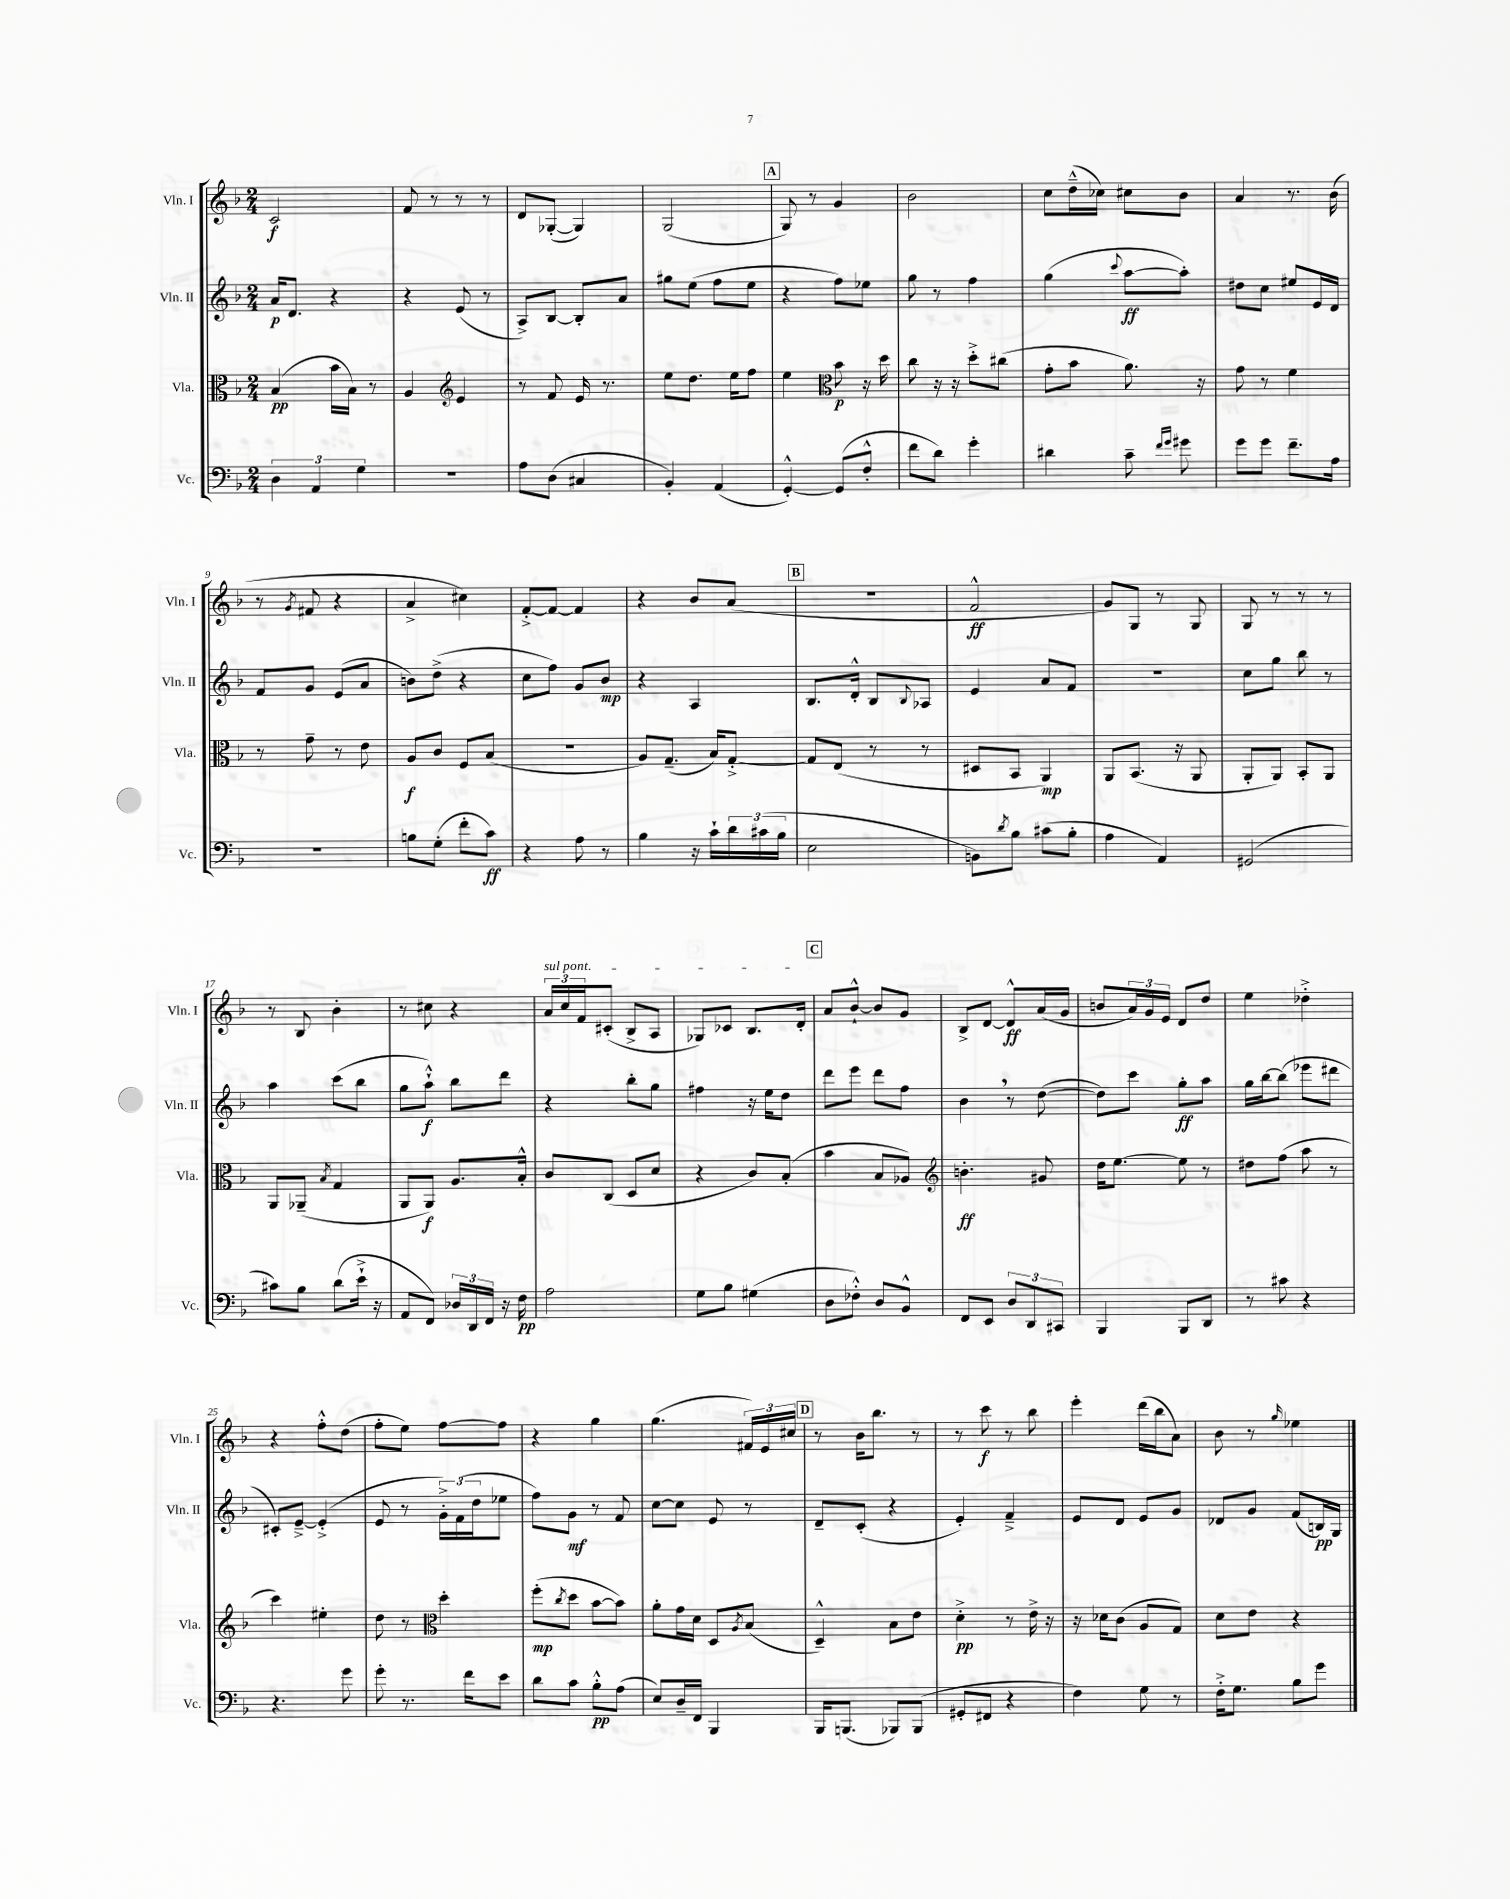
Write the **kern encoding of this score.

**kern	**kern	**kern	**kern
*staff4	*staff3	*staff2	*staff1
*clefF4	*clefC3	*clefG2	*clefG2
*k[b-]	*k[b-]	*k[b-]	*k[b-]
*M2/4	*M2/4	*M2/4	*M2/4
6D\	(4B-/	16a/LK	2c/
.	.	8.d/J	.
6AA/	.	.	.
.	16b-\LL	4r	.
.	16B-\JJ)	.	.
6G\	.	.	.
.	8r	.	.
=	=	=	=
2r	4A/	4r	8f/
.	.	.	8r
*	*clefG2	*	*
.	4e/	(8e/	8r
.	.	8r	8r
=	=	=	=
8A\L	8r	8A^/L)	8d/L
(8D\J	8f/	[8B-/J	([8G-'/J
4C#/	16e/	8B-'/]L	4G-/])
.	8.r	.	.
.	.	8a/J	.
=	=	=	=
4BB-'/)	8ee\L	8gg#\L	(2G/
.	8.dd\J	(8ee\J	.
(4AA/	.	8ff\L	.
.	16ee\LK	.	.
.	8ff\J	8ee\J	.
=	=	=	=
[4GG'^^/)	4ee\	4r	8G/)
.	.	.	8r
*	*clefC3	*	*
(8GG/]L	8b-\	8ff\L)	4g/
8F'^^/J	16r	8ee-\J	.
.	16dd\	.	.
=	=	=	=
8f\L	8cc\	8gg\	2b-\
8d\J)	16r	8r	.
.	16r	.	.
4g'\	8dd'^\L	4ff\	.
.	(8cc#\J	.	.
=	=	=	=
4d#\	8g'\L	(4gg\	8cc\L
.	8b-\J	.	(16dd~^^\L
.	.	.	16cc-\JJ)
.	.	8qqccc/	.
8c~\	8.a\)	[8aa\L	8cc#\L
16qqf/LL	.	.	.
16qqg/JJ	.	.	.
8g#\	.	8aa'\]J)	8b-\J
.	16r	.	.
=	=	=	=
8g\L	8g\	8dd#\L	4a/
8g\J	8r	8cc\J	.
8.f~\L	4f\	8ee#/L	8.r
.	.	16e/L	.
16A\Jk	.	16d/JJ	(16b-\
=	=	=	=
2r	8r	8f/L	8r
.	.	.	8qg/
.	8g~\	8g/J	8f#/
.	8r	(8e/L	4r
.	8e\	8a/J	.
=	=	=	=
8B\L	8A/L	8b\L)	4a^/
(8G'\J	8c/J	(8dd^\J	.
8f'\L	8F/L	4r	4cc#\)
8c\J)	(8B-/J	.	.
=	=	=	=
4r	2r	8cc\L	[8f'^/L
.	.	8ff\J)	8f/_J
8A\	.	8g/L	4f/]
8r	.	8b-/J	.
=	=	=	=
4B-\	8A/L)	4r	4r
.	(8.G~/J	.	.
16r	.	4A/	8b-/L
16c`\LL	16B-/LK)	.	.
24d\	[8G'^/J	.	(8a/J
(24c#\	.	.	.
24B-\JJ	.	.	.
=	=	=	=
2E\	8G/]L	8.B-/L	2r
.	(8E/J	.	.
.	.	16d'^^/Jk	.
.	8r	8B-/L	.
.	.	8qqB-/	.
.	8r	8A-/J	.
=	=	=	=
8BB\L)	8D#/L	4e/	2f^^/
8qd/	.	.	.
8B-\J	8BB-/J	.	.
(8c#\L	4AA/)	8a/L	.
8B-'\J	.	8f/J	.
=	=	=	=
4A\	8AA/L	2r	8g/L)
.	(8.BB-/J	.	8G/J
4AA/)	.	.	8r
.	16r	.	.
.	8AA/	.	8G/
=	=	=	=
(2GG#/	8AA'/L	8cc\L	8G/
.	8AA/J)	8gg\J	8r
.	8BB-'/L	8bb-\	8r
.	8AA/J	8r	8r
=	=	=	=
8c#\L)	8AA/L	4aa\	8r
8B-\J	(8AA-~/J	.	8B-/
.	8qB-/	.	.
(8d\L	4G/	(8ccc\L	4b-'\
16e`^\Jk	.	8bb-\J	.
16r	.	.	.
=	=	=	=
8AA/L	8AA/L	8gg\L	8r
8FF/J)	8AA/J)	8aa`^^\J)	8cc#\
24D-/LL	8.A/L	8bb-\L	4r
24DD/	.	.	.
24FF/JJ	.	.	.
16r	.	8ddd\J	.
16F\	16B-'^^/Jk	.	.
=	=	=	=
2A\	8c/L	4r	24a/LL
.	.	.	24cc/
.	.	.	24f/J
.	(8C/J	.	(8c#'/J
.	8D/L	8bb-'\L	8B-^/L
.	8d/J	8gg\J	8A/J
=	=	=	=
8G\L	4r	4ff#\	8G-/L)
8B-\J	.	.	8c-/J
(4G#\	8c/L)	16r	8.B-/L
.	.	16ee\LK	.
.	(8B-'/J	8dd\J	.
.	.	.	16d'/Jk
=	=	=	=
8D\L	4b-\	8ddd\L	8a/L
8F-'^^\J)	.	8eee\J	[8b-`^^/J
8D/L	8B-/L	8ddd\L	8b-/]L
8BB-^^/J	8A-/J)	8ff\J	8g/J
=	=	=	=
*	*clefG2	*	*
8FF/L	4.b'\	4b-\	8B-^/L
8EE/J	.	.	[8d/J
12D/L	.	8r	8d^^/]L
12DD/	.	.	.
.	8g#/	([8dd\	(16a/L
12CC#/J	.	.	.
.	.	.	16g/JJ
=	=	=	=
4BBB-/	16dd\LK	8dd\]L)	8b/L
.	[8.ee\J	.	.
.	.	8ccc\J	24a/L)
.	.	.	24g/
.	.	.	24e/JJ
8BBB-/L	8ee\]	8gg'\L	8d/L
8DD/J	8r	8aa\J	8dd/J
=	=	=	=
8r	8dd#\L	16gg\LL	4ee\
.	.	[16bb-\J	.
8c#\	(8ff\J	(8bb-\]J	.
4r	8aa\	8eee-\L	4dd-'^\
.	8r	8ddd#\J	.
=	=	=	=
4.r	4ccc\)	8c#'/L)	4r
.	.	[8e~^/J	.
.	4ee#'\	(4e'^/]	8ff'^^\L
8g\	.	.	(8dd\J
=	=	=	=
8g'\	8dd\	8e/	8ff'\L
8.r	8r	8r	8ee\J)
*	*clefC3	*	*
.	4dd'\	24g'^\LL)	[8ff\L
.	.	(24f\	.
16f\LK	.	.	.
.	.	24dd\J	.
8e\J	.	8ee-\J	8ff\]J
=	=	=	=
8d\L	(8ff'\L	8ff\L)	4r
.	8qcc/	.	.
8c\J	8dd\J	8g\J	.
8B-'^^\L	[8b-\L	8r	4gg\
(8A\J	8b-\]J)	8f/	.
=	=	=	=
8E/L)	8a'\L	[8cc\L	(4.gg\
16D~/L	16g\L	8cc\]J	.
16FF/JJ	16d\JJ	.	.
4BBB-/	8D/L	8e/	.
.	8qA/	.	.
.	(8B-/J	8r	24f#/LL)
.	.	.	24e/
.	.	.	24cc#/JJ
=	=	=	=
16BBB-/LK	4D~^^/)	8d~/L	8r
(8.BBB/J	.	.	.
.	.	(8c'/J	16b-\LK
.	.	.	8.bb-\J
8BBB-/L)	8B-\L	4r	.
(8BBB-/J	8e\J	.	8r
=	=	=	=
8GG#'/L	4d'^\	4e'/)	8r
8FF#/J	.	.	8ccc\
4r	8r	4f~^/	8r
.	16e^\	.	8bb-\
.	16r	.	.
=	=	=	=
4F\)	16r	8e/L	4eee'\
.	16d-\LK	.	.
.	(8c\J	8d/J	.
8G\	8A/L	8e/L	(16ddd\LL
.	.	.	16bb-\J
8r	8G/J)	8g/J	8a\J)
=	=	=	=
16F'^\LK	8d\L	8d-/L	8b-\
8.G\J	.	.	.
.	8e\J	8g/J	8r
.	.	.	16qqgg/
8B-\L	4r	(8f/L	4ee-\
8g\J	.	16B/L)	.
.	.	16G/JJ	.
==	==	==	==
*-	*-	*-	*-
